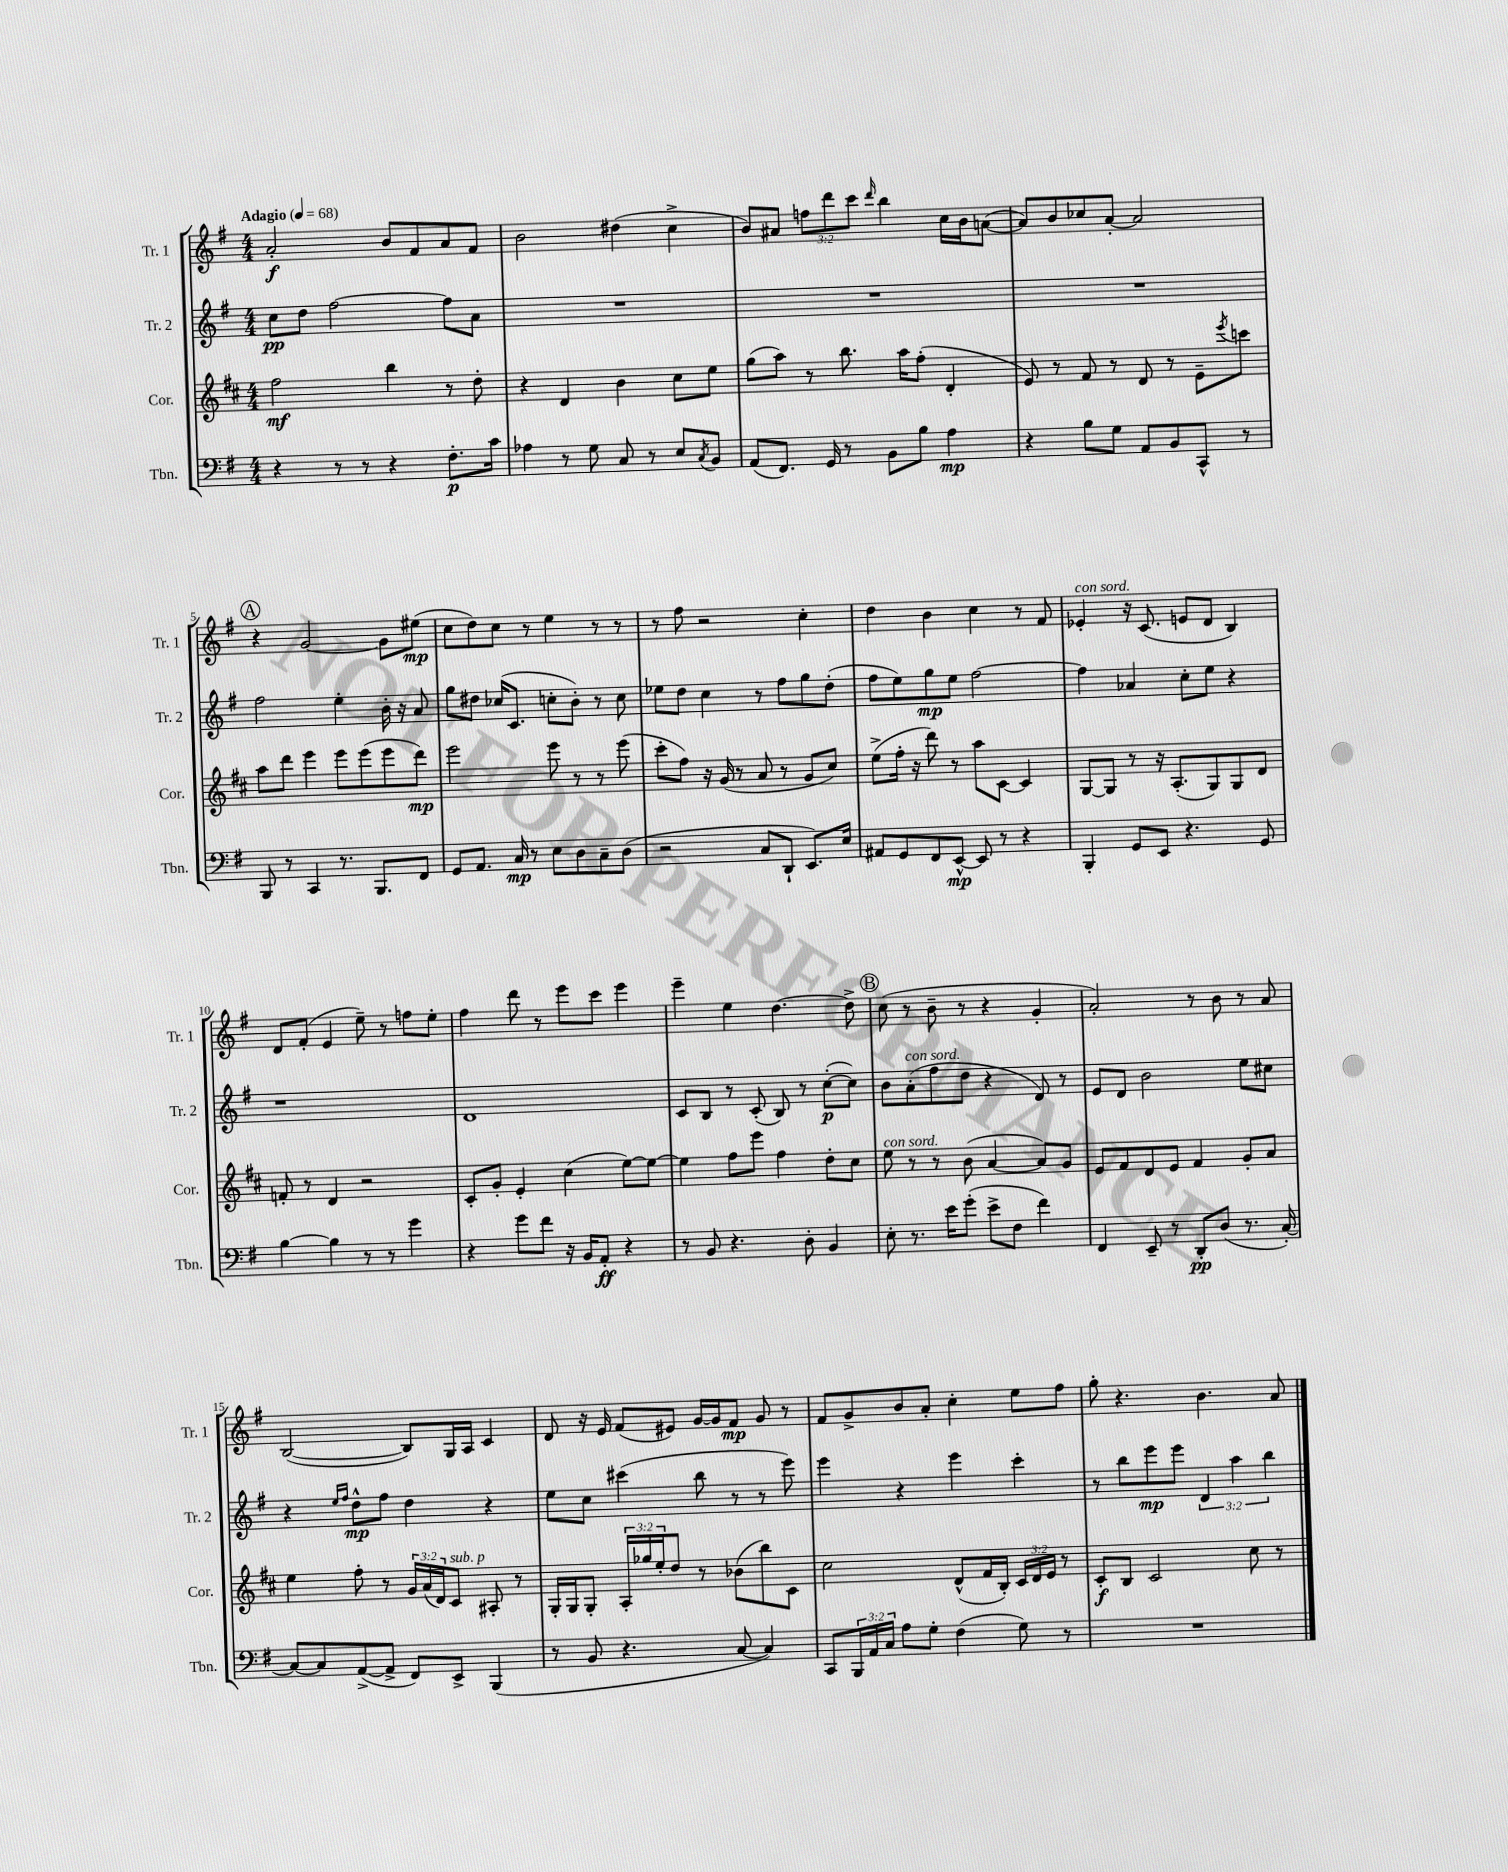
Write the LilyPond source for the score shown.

<<
\new StaffGroup <<
\new Staff = "s0" \with { instrumentName = "Tr. 1" shortInstrumentName = "Tr. 1" } {
    \clef treble \key g \major \numericTimeSignature \time 4/4 \override Staff.TupletNumber.text = #tuplet-number::calc-fraction-text \tempo "Adagio" 4 = 68
    a'2-.\f b'8 fis'8 a'8 fis'8 |
    b'2 dis''4( c''4-> |
    b'8) ais'8 \tuplet 3/2 { f''8 d'''8 c'''8 } \grace { d'''16 } b''4 c''16 b'16 a'8~( |
    a'8) b'8 ces''8 a'8~-. a'2 |
    \mark \markup { \circle "A" } r4 g'2~ g'8 eis''8\mp( |
    c''8 d''8) c''8 r8 e''4 r8 r8 |
    r8 fis''8 r2 c''4-. |
    d''4 b'4 c''4 r8 fis'8 |
    ees'4-.^\markup { \italic "con sord." } r16 c'8.( e'8 d'8 b4) |
    d'8 fis'8-.( e'4 e''8--) r8 f''8 e''8-. |
    fis''4 d'''8 r8 e'''8 c'''8 e'''4 |
    e'''4-- e''4 d''4.~ d''8-> |
    \mark \markup { \circle "B" } c''8( r8 b'8-- r8 r4 g'4-. |
    a'2-.) r8 b'8 r8 a'8 |
    b2~( b8) g16 a16 c'4 |
    d'8 r16 e'16 fis'8( eis'8) g'16~ g'16 fis'8\mp g'8 r8 |
    fis'8 g'8-> b'8 a'8-. c''4-. e''8 fis''8 |
    g''8-. r4. b'4. a'8 \bar "|." |
}
\new Staff = "s1" \with { instrumentName = "Tr. 2" shortInstrumentName = "Tr. 2" } {
    \clef treble \key g \major \numericTimeSignature \time 4/4 \override Staff.TupletNumber.text = #tuplet-number::calc-fraction-text
    c''8\pp d''8 fis''2~ fis''8 a'8 |
    R1 |
    R1 |
    R1 |
    \mark \markup { \circle "A" } fis''2 e''4-. b'16-. r16 a'8 |
    g''8 dis''8 ces''16( c'8. c''8-. b'8-.) r8 c''8 |
    ees''8 d''8 c''4 r8 fis''8 g''8 d''8-.( |
    fis''8 e''8) g''8\mp e''8 fis''2~ |
    fis''4 aes'4 c''8-. e''8 r4 |
    r1 |
    d'1 |
    c'8 b8 r8 c'8-.( b8) r8 c''8~-.\p( c''8) |
    \mark \markup { \circle "B" } b'8 a'8-.^\markup { \italic "con sord." }( fis''8 d''8 r4 d'8) r8 |
    e'8 d'8 b'2 e''8 cis''8 |
    r4 \grace { e''16 fis''16 } d''8-^\mp fis''8 d''4 r4 |
    e''8 c''8 cis'''4( b''8 r8 r8 e'''8) |
    e'''4 r4 e'''4 c'''4-. |
    r8 b''8 e'''8\mp e'''8 \tuplet 3/2 { d'4 a''4 b''4 } \bar "|." |
}
\new Staff = "s2" \with { instrumentName = "Cor." shortInstrumentName = "Cor." } {
    \clef treble \key d \major \numericTimeSignature \time 4/4 \override Staff.TupletNumber.text = #tuplet-number::calc-fraction-text
    fis''2\mf b''4 r8 d''8-. |
    r4 d'4 b'4 cis''8 e''8 |
    g''8( a''8) r8 b''8. a''16 fis''8-.( d'4-. |
    e'8) r8 fis'8 r8 d'8 r8 e'8-- \acciaccatura { e'''8 } c'''8 |
    \mark \markup { \circle "A" } a''8 d'''8 e'''4 e'''8 e'''8( e'''8 d'''8\mp) |
    e'''2 e'''8 r8 r8 e'''8( |
    cis'''8-. fis''8) r16 g'16( r8 a'8 r8 g'8 cis''8) |
    e''8->( fis''16-. r16 d'''8) r8 a''8 cis'8~ cis'4 |
    g8~ g8 r8 r16 a8.-.( g8) g8 d'8 |
    f'8-. r8 d'4 r2 |
    cis'8-. g'8-. e'4-. cis''4( e''8~) e''8~ |
    e''4 fis''8 e'''8 fis''4 d''8-. cis''8 |
    \mark \markup { \circle "B" } e''8^\markup { \italic "con sord." } r8 r8 b'8( a'4~ a'8) g'8 |
    e'8 fis'8 d'8 e'8 fis'4 g'8-. a'8 |
    e''4 fis''8-. r8 \tuplet 3/2 { g'16 a'16( d'16) } cis'8^\markup { \italic "sub. p" } ais8-. r8 |
    g16-. g16 g8-. \tuplet 3/2 { a16-. ges''16 e''16-. } d''8 r8 bes'8( b''8) cis'8 |
    cis''2 d'8-^( fis'16 b16-.) \tuplet 3/2 { cis'16 d'16 e'16 } r8 |
    cis'8-.\f b8 cis'2 cis''8 r8 \bar "|." |
}
\new Staff = "s3" \with { instrumentName = "Tbn." shortInstrumentName = "Tbn." } {
    \clef bass \key g \major \numericTimeSignature \time 4/4 \override Staff.TupletNumber.text = #tuplet-number::calc-fraction-text
    r4 r8 r8 r4 fis8.-.\p c'16 |
    aes4 r8 g8 c8 r8 e8 \acciaccatura { c8 } b,8 |
    a,8( fis,8.) g,16 r8 b,8 b8 a4\mp |
    r4 b8 g8 a,8 b,8 c,8-^ r8 |
    \mark \markup { \circle "A" } b,,8 r8 c,4 r8. b,,8. fis,8 |
    g,8 a,8. c16\mp r8 e8 d8 c8-- d8( |
    r2 c8 d,8-! e,8.) e16 |
    ais,8 g,8 fis,8 e,8~-^\mp e,8 r8 r4 |
    b,,4-. g,8 e,8 r4. g,8 |
    b4~ b4 r8 r8 g'4 |
    r4 g'8 fis'8 r16 b,16 a,8-.\ff r4 |
    r8 b,8 r4. d8-. b,4 |
    \mark \markup { \circle "B" } e8-. r8. e'16 g'8-.( e'8-> fis8 fis'4) |
    fis,4 e,8-- r8 d,8-.\pp d8( r8. c16~-.) |
    c8~ c8 a,8~->( a,8-> fis,8) e,8-> b,,4( |
    r8 b,8 r4. c8~ c4) |
    c,8 \tuplet 3/2 { b,,16 a,16 c16 } a8 g8-. fis4( g8) r8 |
    R1 \bar "|." |
}
>>
>>
